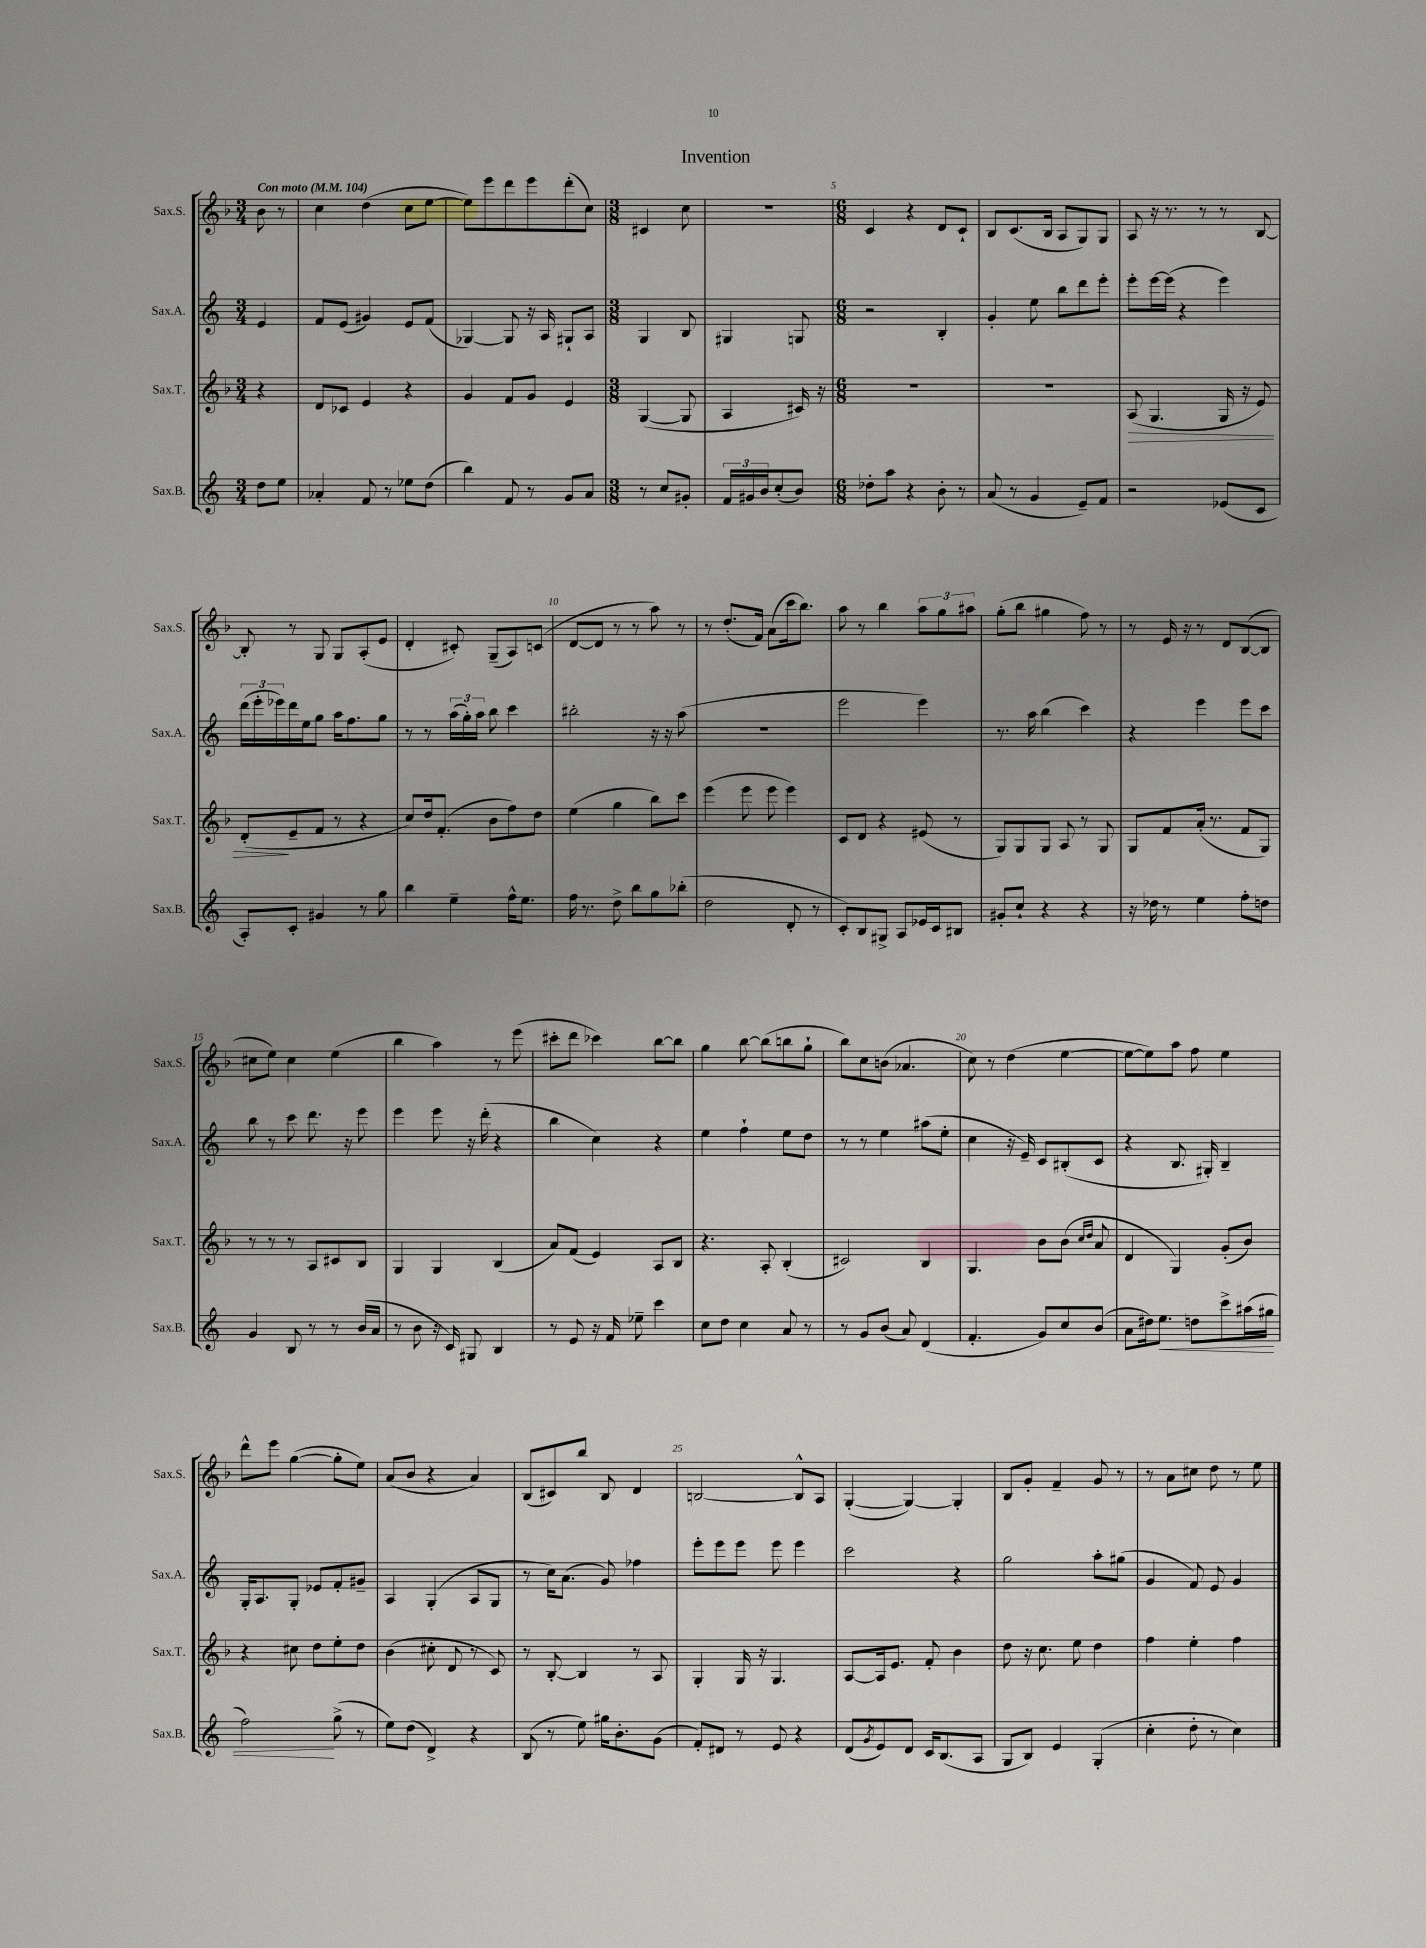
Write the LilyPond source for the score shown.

\header { title = "Invention" }
<<
\new StaffGroup <<
\new Staff = "s0" \with { instrumentName = "Sax.S." shortInstrumentName = "Sax.S." } {
    \clef treble \key f \major \numericTimeSignature \time 3/4 \partial 4 \tempo "Con moto" 4 = 104
    bes'8 r8 |
    c''4 d''4( c''8 e''8~ |
    e''8) e'''8 d'''8 e'''8 d'''8-.( c''8) |
    \numericTimeSignature \time 3/8 cis'4 c''8 |
    R4. |
    \numericTimeSignature \time 6/8 c'4 r4 d'8 c'8-! |
    bes8 c'8.( bes16 a8 g8) g8 |
    a8 r16 r8. r8 r8 bes8~ |
    bes8-. r8 g8 g8 a8-.( e'8 |
    d'4-. cis'8-.) g8--( a8) c'8( |
    d'8~ d'8 r8 r8 a''8) r8 |
    r8 d''8.-.( f'16) a'8( c'''16 bes''8.) |
    a''8 r8 bes''4 \tuplet 3/2 { a''8 g''8 ais''8 } |
    g''8-.( bes''8 gis''4 f''8) r8 |
    r8 e'16 r16 r8 d'8 bes8~( bes8 |
    cis''8 e''8) cis''4 e''4( |
    bes''4 a''4) r8 e'''8( |
    cis'''8-. d'''8 ces'''4) bes''8~ bes''8 |
    g''4 bes''8~ bes''8( b''8 g''8-! |
    bes''8) c''8 b'8( aes'4. |
    c''8) r8 d''4( e''4~ |
    e''8~ e''8) a''8 f''8 e''4 |
    d'''8-^ e'''8 g''4~( g''8-. e''8) |
    a'8( bes'8 r4 a'4) |
    bes8( cis'8) bes''8 bes8 d'4 |
    b2~ b8-^ a8 |
    g4~-.( g4~) g4-. |
    bes8 g'8-. f'4-- g'8 r8 |
    r8 a'8 cis''8 d''8 r8 e''8 \bar "|." |
}
\new Staff = "s1" \with { instrumentName = "Sax.A." shortInstrumentName = "Sax.A." } {
    \clef treble \key c \major \numericTimeSignature \time 3/4 \partial 4
    e'4 |
    f'8 e'8( gis'4) e'8 f'8( |
    ges4~) ges8 r16 a16 gis8-! a8 |
    \numericTimeSignature \time 3/8 g4 b8 |
    gis4 g8 |
    \numericTimeSignature \time 6/8 r2 b4-. |
    g'4-. e''8 b''8 d'''8 e'''8-. |
    e'''8-. e'''16~ e'''16( r4 e'''4) |
    \tuplet 3/2 { d'''16( e'''16-. ees'''16) } d'''16 e''16 g''8 a''16 f''8. g''8 |
    r8 r8 \tuplet 3/2 { a''16( g''16-.) a''16 } b''8 c'''4 |
    bis''2-. r16 r16 a''8( |
    R2. |
    e'''2 e'''4) |
    r8. a''16 b''4( c'''4) |
    r4 e'''4 e'''8 c'''8 |
    b''8 r8 c'''8 d'''8. r16 e'''8 |
    e'''4 e'''8 r16 d'''16-.( r4 |
    b''4 c''4) r4 |
    e''4 f''4-! e''8 d''8 |
    r8 r8 e''4 ais''8( e''8-. |
    c''4 r16 e'16--) c'8 bis8-.( c'8 |
    r4 b8. gis16-.) b4-- |
    g16-. a8. g8-. ees'8 f'8-. gis'8-- |
    a4 g4-.( a8 g8 |
    r8 c''16) a'8.( g'8) fes''4 |
    e'''8-. e'''8 e'''8 e'''8 e'''4 |
    c'''2 r4 |
    g''2 a''8-. gis''8( |
    g'4 f'8) e'8 g'4 \bar "|." |
}
\new Staff = "s2" \with { instrumentName = "Sax.T." shortInstrumentName = "Sax.T." } {
    \clef treble \key f \major \numericTimeSignature \time 3/4 \partial 4
    r4 |
    d'8 ces'8 e'4 r4 |
    g'4 f'8 g'8 e'4 |
    \numericTimeSignature \time 3/8 g4~( g8 |
    a4 cis'16) r16 |
    \numericTimeSignature \time 6/8 R2. |
    R2. |
    a8\>( g4. g16 r16 e'8) |
    d'8-.\!( e'8-- f'8 r8 r4 |
    c''8) d''16 f'8.-.( bes'8 f''8) d''8 |
    e''4( g''4 bes''8) c'''8 |
    e'''4( e'''8 e'''8 e'''4) |
    c'8 d'8 r4 eis'8( r8 |
    g8) g8 g8 a8 r8 g8 |
    g8 f'8 a'16-.( r8. f'8 g8) |
    r8 r8 r8 a8 cis'8 bes8 |
    g4 g4 bes4( |
    a'8) f'8( e'4) a8 bes8 |
    r4. a8-. bes4-.( |
    cis'2) bes4 |
    g4. bes'8 bes'8( \grace { c''16 d''16 } a'8 |
    d'4 g4) g'8-.( bes'8) |
    r4 cis''8 d''8 e''8-. d''8 |
    bes'4( cis''8-. d'8 r8 c'8) |
    r8 bes8~-. bes4 r8 a8 |
    g4-. g16 r16 g4. |
    a8~ a16 e'8. f'8-. bes'4 |
    d''8 r16 c''8. e''8 d''4 |
    f''4 e''4-. f''4 \bar "|." |
}
\new Staff = "s3" \with { instrumentName = "Sax.B." shortInstrumentName = "Sax.B." } {
    \clef treble \key c \major \numericTimeSignature \time 3/4 \partial 4
    d''8 e''8 |
    aes'4-. f'8 r8 ees''8 d''8( |
    b''4) f'8 r8 g'8 a'8 |
    \numericTimeSignature \time 3/8 r8 c''8 gis'8-. |
    \tuplet 3/2 { f'16 gis'16 b'16 } c''8-.( b'8) |
    \numericTimeSignature \time 6/8 des''8-. a''8 r4 b'8-. r8 |
    a'8( r8 g'4 e'8--) f'8 |
    r2 ees'8( c'8 |
    a8-.) c'8-. gis'4 r8 g''8 |
    b''4 e''4-- f''16-^ e''8. |
    f''16 r8. d''8-> b''8 g''8 bes''8-.( |
    d''2 d'8-. r8 |
    c'8-.) b8 gis8-> a8 ees'16 c'16 bis8 |
    gis'8-. c''8-! r4 r4 |
    r16 des''16 r8 e''4 f''8-. d''8 |
    g'4 b8 r8 r8 b'16( a'16 |
    r8 b'8 r16 c'16) gis8 b4 |
    r8 e'8 r16 f'16 ees''8-- c'''4 |
    c''8 d''8 c''4 a'8 r8 |
    r8 g'8 b'8( a'8) d'4( |
    f'4.-. g'8) c''8 b'8( |
    a'8 dis''16) e''8.\< d''8 c'''8-> ais''16( gis''16 |
    f''2\!) g''8->( r8 |
    e''8) d''8( d'4->) r4 |
    b8( r8 e''8) gis''16 b'8.-. g'8( |
    f'8-.) dis'8 r8 e'8 r4 |
    d'8( \acciaccatura { g'8 } e'8) d'8 c'16 b8.( a8 |
    g8 b8) e'4 g4-.( |
    c''4-. d''8-. r8 c''4) \bar "|." |
}
>>
>>
\layout { \context { \Score \override BarNumber.break-visibility = ##(#f #t #t) barNumberVisibility = #(every-nth-bar-number-visible 5) } }
